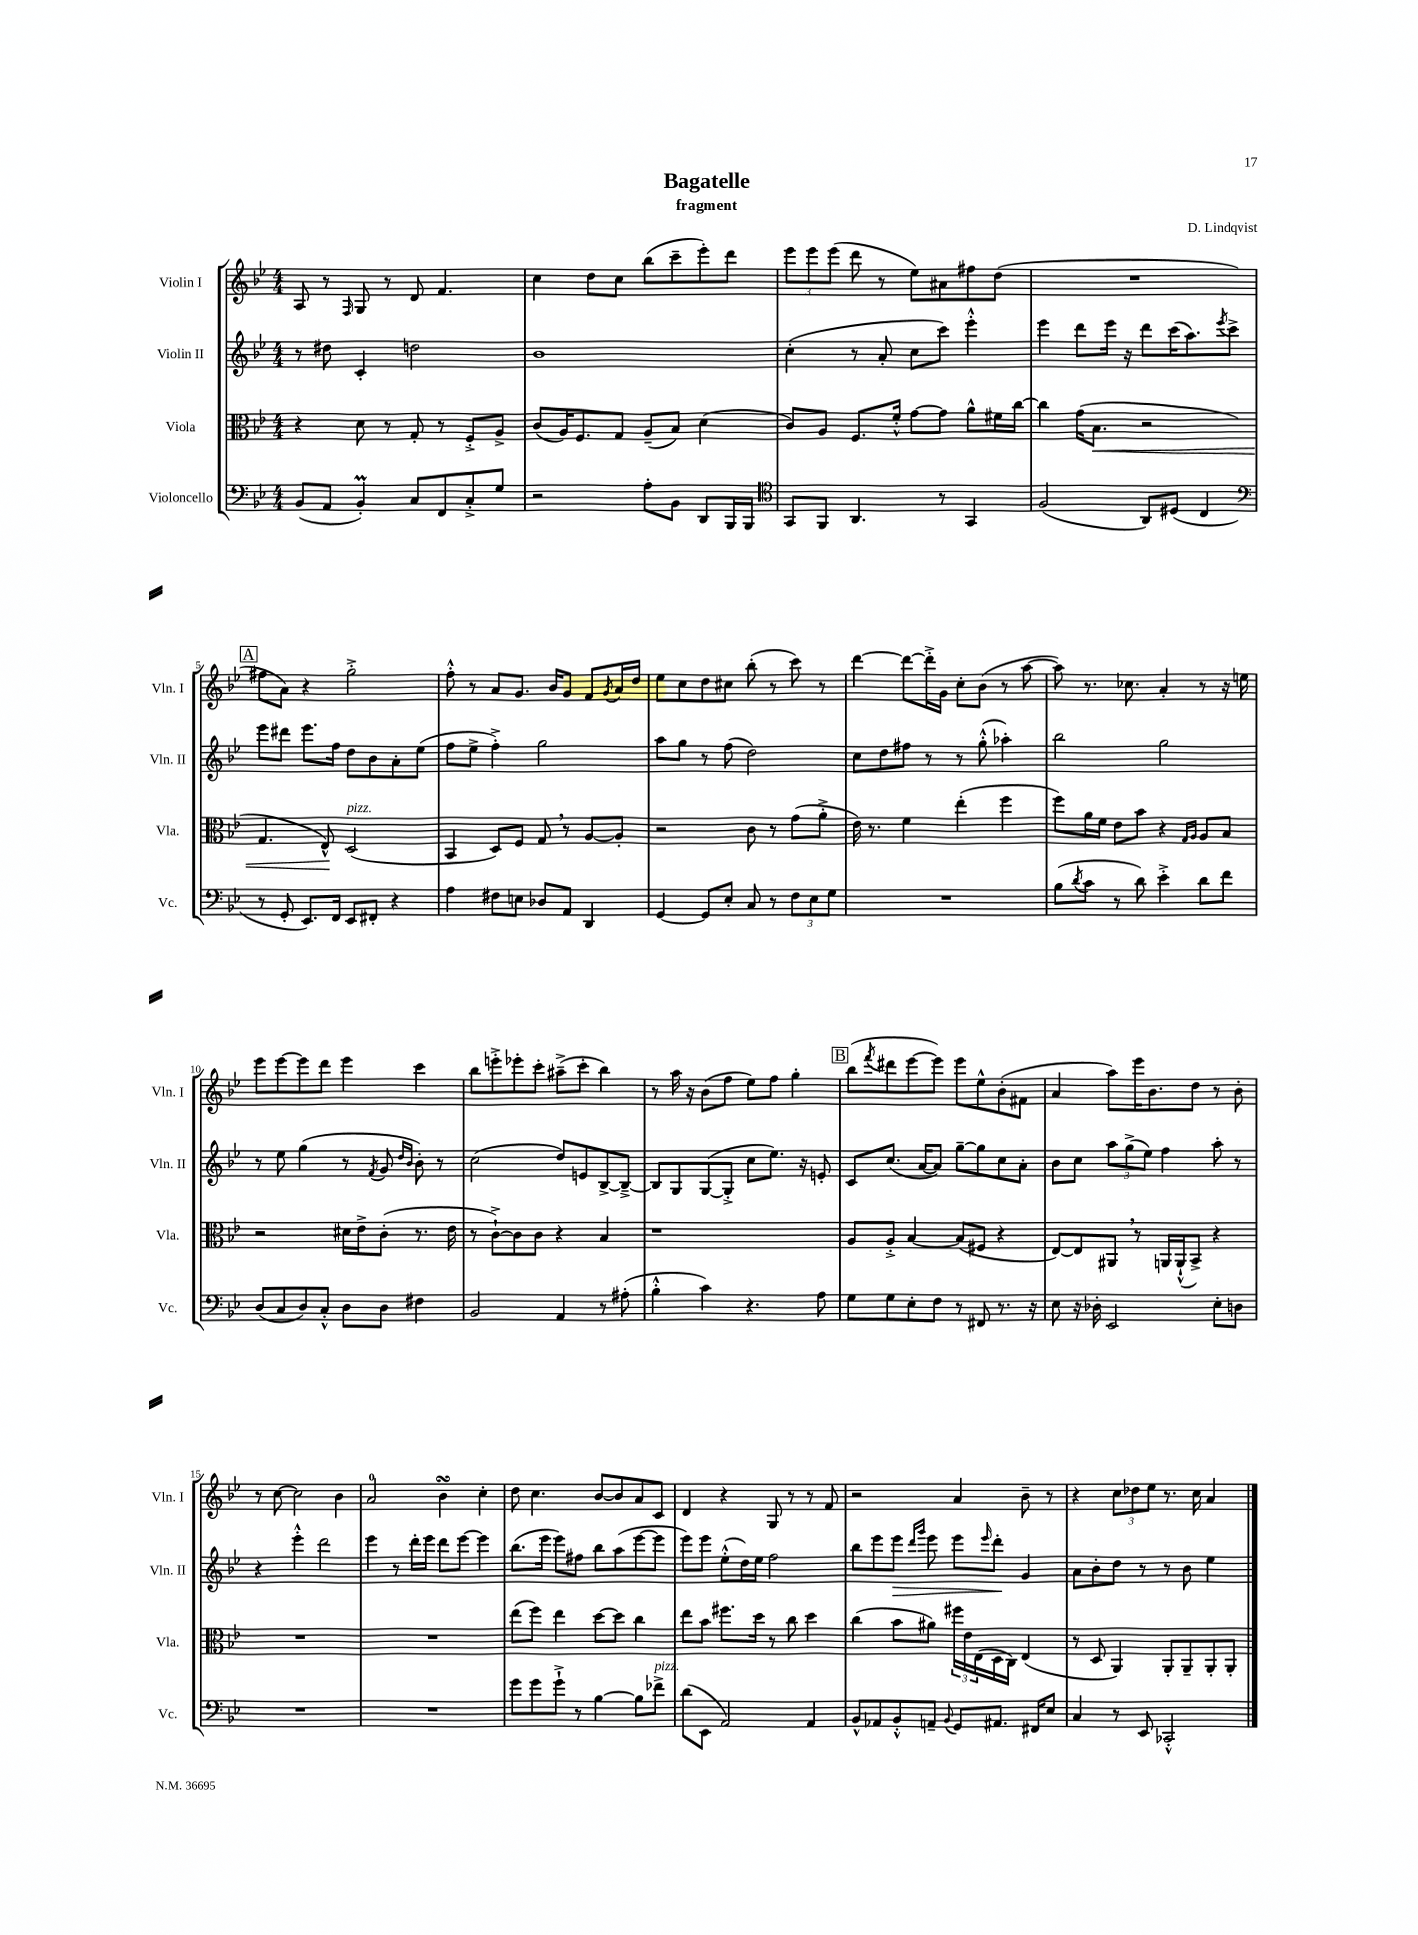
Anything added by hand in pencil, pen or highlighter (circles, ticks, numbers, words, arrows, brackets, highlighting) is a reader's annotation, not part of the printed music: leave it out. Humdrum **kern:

**kern	**kern	**kern	**kern
*staff4	*staff3	*staff2	*staff1
*clefF4	*clefC3	*clefG2	*clefG2
*k[b-e-]	*k[b-e-]	*k[b-e-]	*k[b-e-]
*M4/4	*M4/4	*M4/4	*M4/4
(8BB-/L	4r	8r	8A/
8AA/J	.	8dd#\	8r
.	.	.	16qqF/
4BB-'/)	8d\	4c'/	8G/
.	8r	.	8r
8C/L	8G'/	2dd\	8d/
8FF/	8r	.	4.f/
8C'^/	8F'^/L	.	.
8G/J	8A^/J	.	.
=	=	=	=
2r	(8c/L	1b-	4cc\
.	16A/K)	.	.
.	8.F/	.	.
.	.	.	8dd\L
.	8G/J	.	8cc\J
8A'\L	(8A~/L	.	(8bb-\L
8BB-\J	8B-/J)	.	8ccc~\
8DD/L	(4d\	.	8eee-'\)
16BBB-/L	.	.	8ddd\J
16BBB-/JJ	.	.	.
=	=	=	=
*clefC4	*	*	*
8GG/L	8c/L)	(4cc'\	12eee-\L
.	.	.	12eee-\
8FF/J	8A/J	.	.
.	.	.	(12eee-\J
4.AA/	8.F/L	8r	8ddd\
.	.	8a'/	8r
.	16f'^^/Jk	.	.
.	[8g\L	8cc\L	8ee-\L)
8r	8g\]J	8ccc\J)	8a#\
4GG/	8a^^\L	4eee-'^^\	8ff#\
.	16f#\L	.	(8dd\J
.	[16cc\JJ	.	.
=	=	=	=
(2F/	4cc\]	4eee-\	1r
.	(16g\LK	8ddd\L	.
.	8.B-\J	.	.
.	.	16eee-\Jk	.
.	.	16r	.
8AA/L)	2r	8ddd\L	.
(8D#/J	.	(16ccc\K	.
.	.	8.aa\)	.
4C/	.	.	.
.	.	8qeee-/	.
.	.	8ccc^\J	.
=	=	=	=
*clefF4	*	*	*
8r	4.G/	8eee-\L	8ff#\L
8GG'/	.	8ddd#\J	8a\J)
8.EE-/L)	.	8.eee-\L	4r
.	8E-^^/)	.	.
16FF/Jk	.	16ff\Jk	.
8EE-/L	(2D/	8dd\L	2gg'^\
8FF#'/J	.	8b-\	.
4r	.	8a'\	.
.	.	(8ee-\J	.
=	=	=	=
4A\	4BB-/	8ff\L	8ff'^^\
.	.	8ee-^\J	8r
8F#\L	8D/L)	4ff'^\)	8a/L
8E\J	8F/J	.	8.g/J
8D-/L	8G/	2gg\	.
.	.	.	16b-/LK
8AA/J	8r	.	8g/J
4DD/	[8A/L	.	8f/L
.	.	.	8qg/
.	8A'/]J	.	16a/L
.	.	.	16dd/JJ
=	=	=	=
[4GG/	2r	8aa\L	8ee-\L
.	.	8gg\J	8cc\
8GG/]L	.	8r	8dd\
8E-'/J	.	(8ff\	8cc#\J
8C/	8c\	2dd\)	(8bb-'\
8r	8r	.	8r
12F\L	(8g\L	.	8ccc\)
12E-\	.	.	.
.	8a'^\J	.	8r
12G\J	.	.	.
=	=	=	=
1r	16e-\)	8cc\L	[4ddd\
.	8.r	.	.
.	.	8dd\	.
.	4f\	8ff#\J	8ddd\_L
.	.	8r	16ddd'^\]L
.	.	.	16g\JJ
.	(4ee-'\	8r	8cc'\L
.	.	(8gg'^^\	(8b-\J
.	4ff\	4aa-'\)	8r
.	.	.	[8aa\
=	=	=	=
(8B-\L	8ff\L)	2bb-\	8aa\])
8qd/	.	.	.
8c\J	16a\L	.	8.r
.	16f\JJ	.	.
8r	8e-\L	.	.
.	.	.	8.cc-\
8d\)	8b-\J	.	.
4e-'^\	4r	2gg\	4a'/
.	16qqG/LL	.	.
.	16qqA/JJ	.	.
8d\L	8A/L	.	8r
8f\J	8B-/J	.	16r
.	.	.	16ee\
=	=	=	=
(8D/L	2r	8r	8eee-\L
8C/	.	8ee-\	[8eee-\
8D/)	.	(4gg\	8eee-\]
8C'^^/J	.	.	8ddd\J
8D\L	16d#\LL	8r	4eee-\
.	16e-^\J	.	.
.	.	8qf/	.
8D\J	(8c'\J	8g/	.
.	.	16qqdd/LL	.
.	.	16qqb-/JJ	.
4F#\	8.r	8b-'\)	4ccc\
.	.	8r	.
.	16e-\	.	.
=	=	=	=
2BB-/	8r	(2cc\	8bb-\L
.	[8c`^\L)	.	8eee'^\
.	8c\]	.	8eee-'\
.	8c\J	.	8ccc'\J
4AA/	4r	8dd/L)	(8aa#~^\L
.	.	8e/	8ccc'\J
8r	4B-/	[8B-^/	4bb-\)
(8A#'\	.	8B-~^/_J	.
=	=	=	=
4B-'^^\	1r	8B-/]L	8r
.	.	8G/	16aa\
.	.	.	16r
4c\)	.	([8G/	(8b-\L
.	.	8G'^/]J	8ff\J
4.r	.	8cc\L	8ee-\L)
.	.	8.ee-\J)	8ff\J
.	.	.	4gg'\
.	.	16r	.
8A\	.	8e'/	.
=	=	=	=
8G\L	8A/L	8c/L	(8bb-\L
.	.	.	8qfff/
8G\	8A'^/J	(8.cc/J	8ddd#\
8E-'\	[4B-/	.	[8eee-\
.	.	[16a/LK	.
8F\J	.	8a/]J)	8eee-\]J)
8r	(8B-/]L	[8gg~\L	8eee-\L
8FF#/	8F#/J	8gg\]	8ee-^^\
8.r	4r	8cc\	(8b-'\
.	.	8a'\J	8f#\J
16r	.	.	.
=	=	=	=
8E-\	[8E-/L)	8b-\L	4a/
16r	8E-/]	8cc\J	.
16D-'\	.	.	.
2EE-/	8AA#/J	12aa\L	8aa\L)
.	.	(12gg^\	.
.	8r	.	16eee-\K
.	.	12ee-\J)	.
.	.	.	8.b-\
.	16AA/LL	4ff\	.
.	(16AA`^^/J	.	.
.	8BB-^/J)	.	8dd\J
8E-'\L	4r	8aa'\	8r
8D\J	.	8r	8b-'\
=	=	=	=
1r	1r	4r	8r
.	.	.	[8cc\
.	.	4eee-'^^\	2cc\]
.	.	2ddd\	.
.	.	.	4b-\
=	=	=	=
1r	1r	4eee-\	2a/
.	.	8r	.
.	.	16ddd'\LL	.
.	.	16eee-\JJ	.
.	.	8ddd\L	4b-\
.	.	[8eee-\J	.
.	.	4eee-\]	4cc'\
=	=	=	=
8g\L	(8ee-\L	(8.bb-\L	8dd\
8g\	8ff\J)	.	4.cc\
.	.	16eee-\Jk	.
8g`^\J	4ee-\	8eee-\L)	.
8r	.	8ff#\J	.
[4B-\	[8dd\L	8bb-\L	[8b-/L
.	8dd\]J	(8aa\	8b-/]
8B-\]L	4cc\	[8eee-\	8a/
8f-^\J	.	8eee-\]J	8c/J
=	=	=	=
(8d\L	8ee-\L	8eee-\L)	4d/
8EE-\J	8b-\J	8eee-\J	.
2AA/)	8.ff#\L	(8ee-'^^\L	4r
.	.	16dd\L)	.
.	16dd\Jk	16ee-\JJ	.
.	8r	2ff\	8G/
.	8cc\	.	8r
4AA/	4dd\	.	8r
.	.	.	8f/
=	=	=	=
8BB-^^/L	(4cc\	8bb-\L	2r
8AA-/	.	8eee-\	.
8BB-'^^/	8b-\L	8eee-\J	.
.	.	16qqddd/LL	.
.	.	16qqggg/JJ	.
8AA~/J	8a#\J)	8eee-\	.
8qqBB-/	.	.	.
8GG/L	24ff#\LL	8eee-\L	4a/
.	24e-\	.	.
.	(24E-\	.	.
.	.	16qqeee-/	.
8.AA#/J	16D\	8ddd'\J	.
.	16C\JJ)	.	.
.	(4E-/	4g/	8b-~\
16FF#/LK	.	.	.
8E-/J	.	.	8r
=	=	=	=
4C/	8r	8a\L	4r
.	8D/	8b-'\	.
8r	4AA/)	8dd\J	12cc\L
.	.	.	12dd-\
8EE-/	.	8r	.
.	.	.	12ee-\J
2CC-'^^/	8AA'/L	8r	8.r
.	8AA~/	8b-\	.
.	.	.	16cc\
.	8AA'/	4ee-\	4a/
.	8AA'/J	.	.
==	==	==	==
*-	*-	*-	*-
